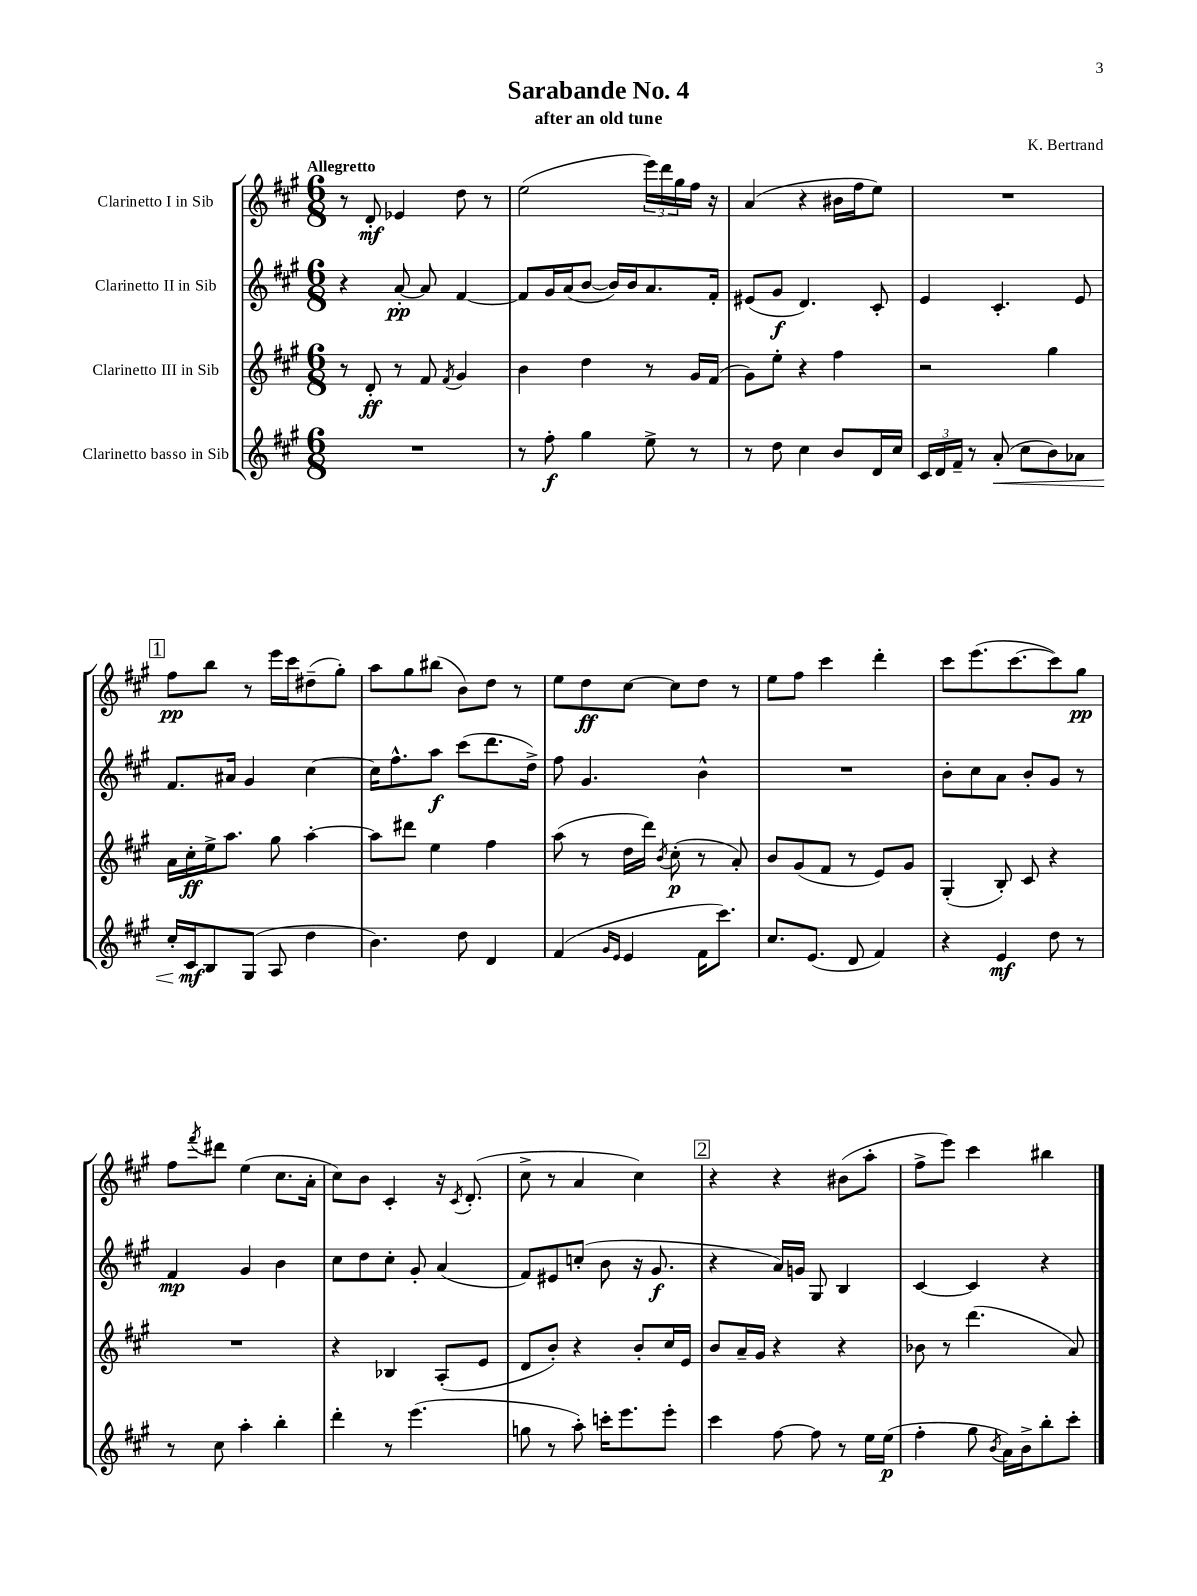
\header { title = "Sarabande No. 4" composer = "K. Bertrand" subtitle = "after an old tune" }
<<
\new StaffGroup <<
\new Staff = "s0" \with { instrumentName = "Clarinetto I in Sib" } {
    \clef treble \key a \major \numericTimeSignature \time 6/8 \tempo "Allegretto"
    r8 d'8-.\mf ees'4 d''8 r8 |
    e''2( \tuplet 3/2 { e'''16) d'''16 gis''16 } fis''16 r16 |
    a'4( r4 bis'16 fis''16 e''8) |
    R2. |
    \mark \markup { \box "1" } fis''8\pp b''8 r8 e'''16 cis'''16 dis''8--( gis''8-.) |
    a''8 gis''8 bis''8( b'8) d''8 r8 |
    e''8 d''8\ff cis''8~ cis''8 d''8 r8 |
    e''8 fis''8 cis'''4 d'''4-. |
    cis'''8 e'''8.( cis'''8.~ cis'''8) gis''8\pp |
    fis''8 \acciaccatura { fis'''8 } dis'''8 e''4( cis''8. a'16-. |
    cis''8) b'8 cis'4-. r16 \acciaccatura { cis'8 } d'8.-.( |
    cis''8-> r8 a'4 cis''4) |
    \mark \markup { \box "2" } r4 r4 bis'8( a''8-. |
    fis''8-> e'''8) cis'''4 bis''4 \bar "|." |
}
\new Staff = "s1" \with { instrumentName = "Clarinetto II in Sib" } {
    \clef treble \key a \major \numericTimeSignature \time 6/8
    r4 a'8~-.\pp a'8 fis'4~ |
    fis'8 gis'16 a'16( b'8~ b'16) b'16 a'8. fis'16-. |
    eis'8( gis'8\f d'4.) cis'8-. |
    e'4 cis'4.-. e'8 |
    \mark \markup { \box "1" } fis'8. ais'16 gis'4 cis''4~ |
    cis''16 fis''8.-^ a''8\f cis'''8( d'''8. d''16->) |
    fis''8 gis'4. b'4-^ |
    R2. |
    b'8-. cis''8 a'8 b'8-. gis'8 r8 |
    fis'4\mp gis'4 b'4 |
    cis''8 d''8 cis''8-. gis'8-. a'4( |
    fis'8) eis'8 c''8-.( b'8 r16 gis'8.\f |
    \mark \markup { \box "2" } r4 a'16) g'16 gis8 b4 |
    cis'4~ cis'4 r4 \bar "|." |
}
\new Staff = "s2" \with { instrumentName = "Clarinetto III in Sib" } {
    \clef treble \key a \major \numericTimeSignature \time 6/8
    r8 d'8-.\ff r8 fis'8 \acciaccatura { fis'8 } gis'4 |
    b'4 d''4 r8 gis'16 fis'16( |
    gis'8) e''8-. r4 fis''4 |
    r2 gis''4 |
    \mark \markup { \box "1" } a'16 cis''16-.\ff e''16-> a''8. gis''8 a''4~-. |
    a''8 dis'''8 e''4 fis''4 |
    a''8( r8 d''16 d'''16) \acciaccatura { b'8 } cis''8-.\p( r8 a'8-.) |
    b'8 gis'8( fis'8 r8 e'8) gis'8 |
    gis4-.( b8-.) cis'8 r4 |
    R2. |
    r4 bes4 a8-.( e'8 |
    d'8 b'8-.) r4 b'8-. cis''16 e'16 |
    \mark \markup { \box "2" } b'8 a'16-- gis'16 r4 r4 |
    bes'8 r8 d'''4.( a'8) \bar "|." |
}
\new Staff = "s3" \with { instrumentName = "Clarinetto basso in Sib" } {
    \clef treble \key a \major \numericTimeSignature \time 6/8
    R2. |
    r8 fis''8-.\f gis''4 e''8-> r8 |
    r8 d''8 cis''4 b'8 d'16 cis''16 |
    \tuplet 3/2 { cis'16 d'16 fis'16-- } r8 a'8-.\<( cis''8 b'8) aes'8 |
    \mark \markup { \box "1" } cis''16-. cis'16\mf\! b8 gis8( a8 d''4 |
    b'4.) d''8 d'4 |
    fis'4( \grace { gis'16 e'16 } e'4 fis'16 cis'''8.) |
    cis''8. e'8.( d'8 fis'4) |
    r4 e'4\mf d''8 r8 |
    r8 cis''8 a''4-. b''4-. |
    d'''4-. r8 e'''4.( |
    g''8 r8 a''8-.) c'''16-. e'''8. e'''8-. |
    \mark \markup { \box "2" } cis'''4 fis''8~ fis''8 r8 e''16 e''16\p( |
    fis''4-. gis''8 \acciaccatura { b'8 } a'16) b'16-> b''8-. cis'''8-. \bar "|." |
}
>>
>>
\layout { \context { \Score \remove "Bar_number_engraver" } }
